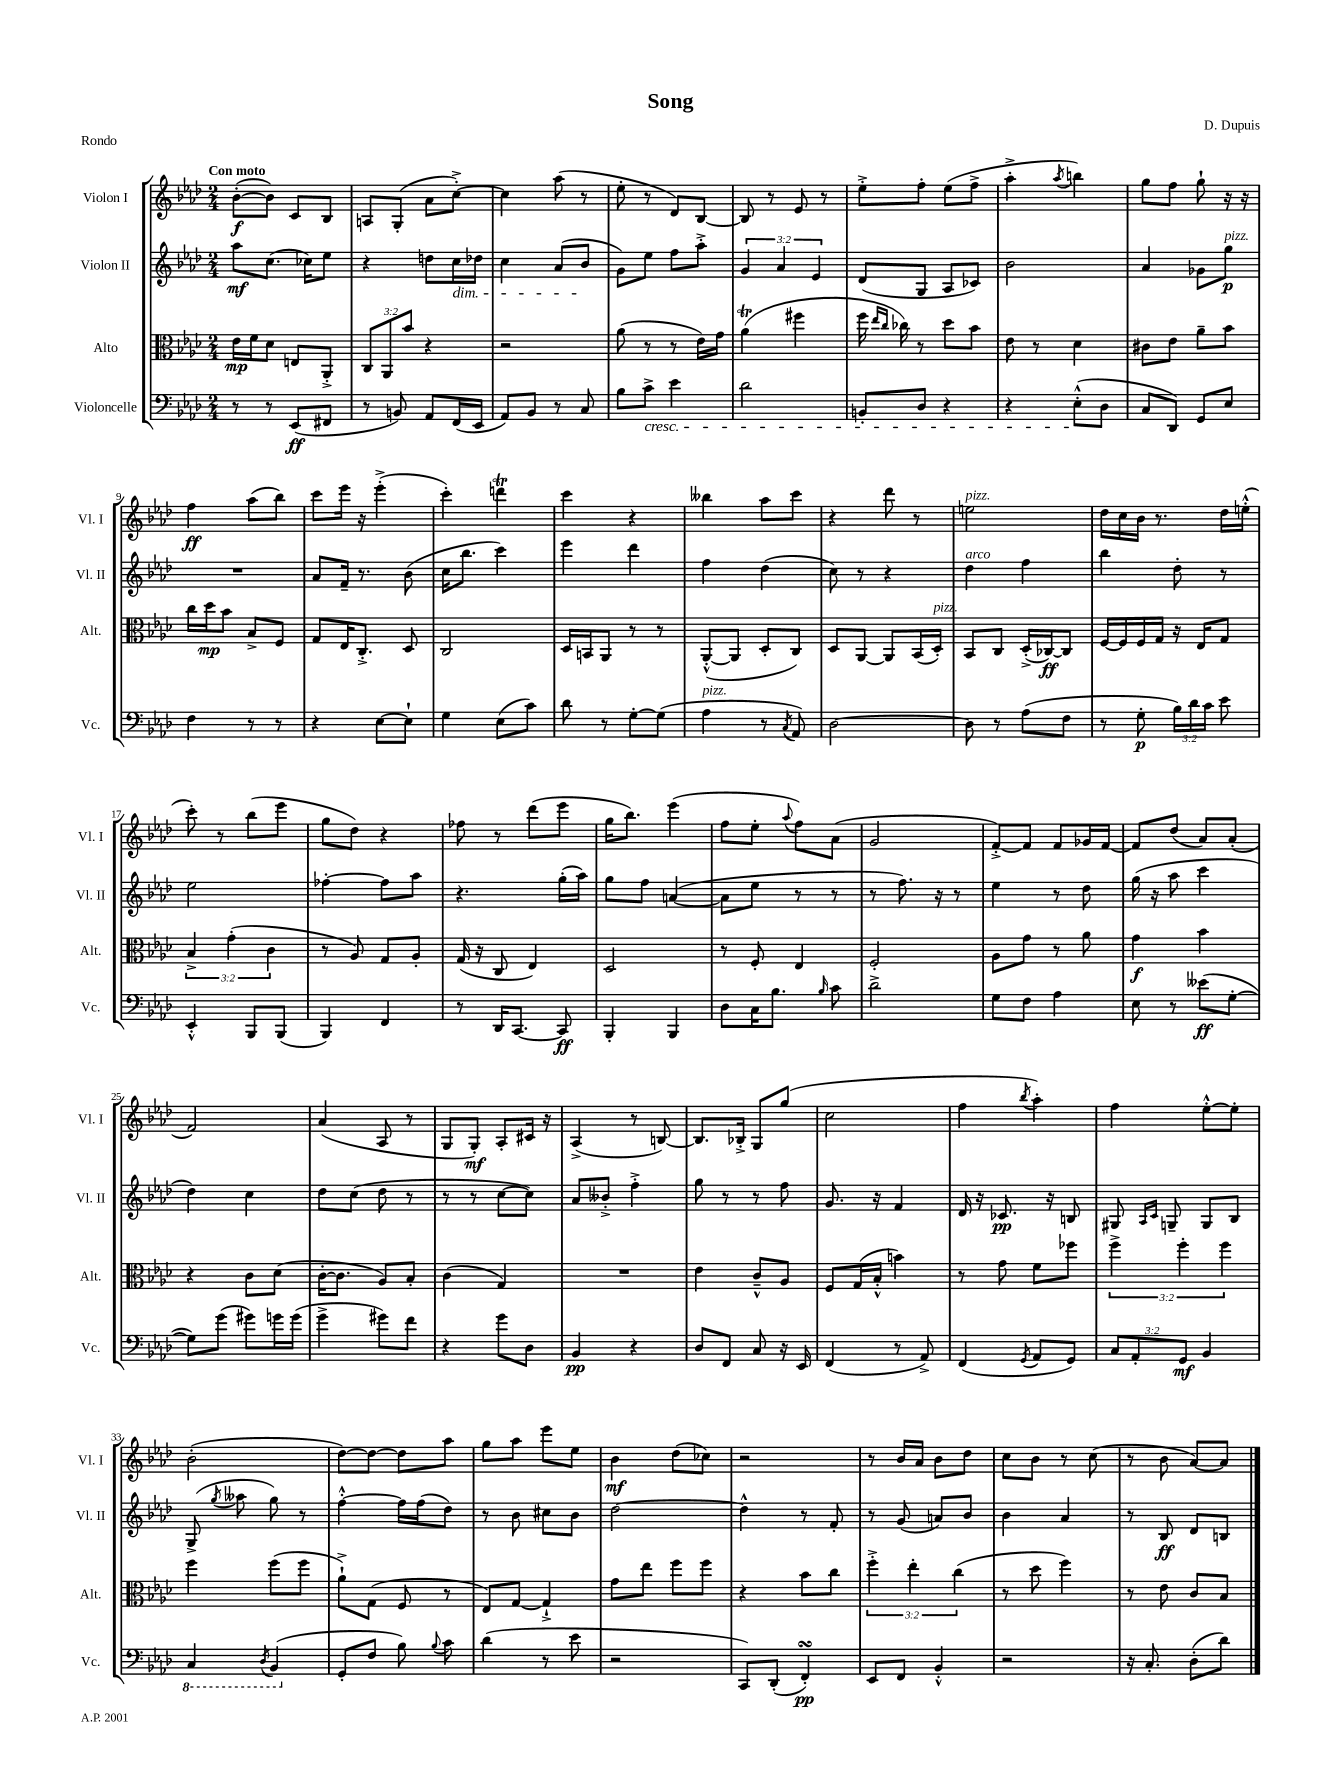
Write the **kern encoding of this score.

**kern	**dynam	**kern	**dynam	**kern	**dynam	**kern	**dynam
*part4	*part4	*part3	*part3	*part2	*part2	*part1	*part1
*staff4	*staff4	*staff3	*staff3	*staff2	*staff2	*staff1	*staff1
*I"Violoncelle	*	*I"Alto	*	*I"Violon II	*	*I"Violon I	*
*I'Vc.	*	*I'Alt.	*	*I'Vl. II	*	*I'Vl. I	*
*clefF4	*	*clefC3	*	*clefG2	*	*clefG2	*
*k[b-e-a-d-]	*	*k[b-e-a-d-]	*	*k[b-e-a-d-]	*	*k[b-e-a-d-]	*
*M2/4	*	*M2/4	*	*M2/4	*	*M2/4	*
=1	=1	=1	=1	=1	=1	=1	=1
!	!	!	!	!	!	!LO:TX:a:B:t=Con moto	!
8r	.	16e-\LL	mp	8aa-\L	mf	([8b-'\L	f
.	.	16f\J	.	.	.	.	.
8r	.	8d-\J	.	(8.cc\J	.	8b-\J])	.
(8EE-/L	ff	8En/L	.	.	.	8c/L	.
.	.	.	.	16cc-X\KL)	.	.	.
8FF#X/J	.	8AA-'^/J	.	8ee-\J	.	8B-/J	.
=2	=2	=2	=2	=2	=2	=2	=2
8r	.	12C/L	.	4r	.	8An/L	.
.	.	12AA-/	.	.	.	.	.
8BBn/)	.	.	.	.	.	(8G'/J	.
.	.	12b-/J	.	.	.	.	.
8AA-/L	.	4r	.	8ddn\L	.	8a-\L	.
!	!	!	!	!LO:TX:b:i:t=dim.	!	!	!
(16FF/L	.	.	.	16cc\L	.	[8cc'^\J)	.
16EE-/JJ	.	.	.	16dd-X\JJ	.	.	.
=3	=3	=3	=3	=3	=3	=3	=3
8AA-/L)	.	2r	.	4cc\	.	4cc\]	.
8BB-/J	.	.	.	.	.	.	.
8r	.	.	.	(8a-/L	.	(8aa-\	.
8C/	.	.	.	8b-/J	.	8r	.
=4	=4	=4	=4	=4	=4	=4	=4
8B-\L	.	(8a-\	.	8g\L)	.	8ee-'\	.
!LO:TX:b:i:t=cresc.	!	!	!	!	!	!	!
8c^\J	.	8r	.	8ee-\J	.	8r	.
4e-\	.	8r	.	8ff\L	.	8d-/L)	.
.	.	16e-\LL)	.	8aa-'^\J	.	[8B-/J	.
.	.	16g\JJ	.	.	.	.	.
=5	=5	=5	=5	=5	=5	=5	=5
2d-\	.	(4a-T\	.	6g/	.	8B-/]	.
.	.	.	.	.	.	8r	.
.	.	.	.	6a-/	.	.	.
.	.	4ff#X\	.	.	.	8e-/	.
.	.	.	.	6e-/	.	.	.
.	.	.	.	.	.	8r	.
=6	=6	=6	=6	=6	=6	=6	=6
8BBn'/L	.	16ff\	.	(8d-/L	.	8ee-'^\L	.
.	.	16qqee-/LL	.	.	.	.	.
.	.	16qqcc/JJ	.	.	.	.	.
.	.	16cc-X\)	.	.	.	.	.
8D-/J	.	8r	.	8G/J	.	8ff'\J	.
4r	.	8dd-\L	.	8A-/L	.	(8ee-\L	.
.	.	8b-\J	.	8c-X/J)	.	8ff^\J	.
=7	=7	=7	=7	=7	=7	=7	=7
4r	.	8e-\	.	2b-\	.	4aa-'^\	.
.	.	8r	.	.	.	.	.
.	.	.	.	.	.	8qaa-/	.
(8E-'^^\L	.	4d-\	.	.	.	4bbn\)	.
8D-\J	.	.	.	.	.	.	.
=8	=8	=8	=8	=8	=8	=8	=8
8C/L	.	8c#X\L	.	4a-/	.	8gg\L	.
8DD-/J)	.	8e-\J	.	.	.	8ff\J	.
8GG/L	.	8a-~\L	.	8g-X\L	.	8gg`\	.
!	!	!	!	!LO:TX:a:i:t=pizz.	!	!	!
8E-/J	.	8b-\J	.	8gg\J	p	16r	.
.	.	.	.	.	.	16r	.
!!LO:LB:g=z
=9	=9	=9	=9	=9	=9	=9	=9
4F\	.	16cc\LL	.	2r	.	4ff\	ff
.	.	16dd-\J	mp	.	.	.	.
.	.	8b-\J	.	.	.	.	.
8r	.	8B-^/L	.	.	.	(8aa-\L	.
8r	.	8F/J	.	.	.	8bb-\J)	.
=10	=10	=10	=10	=10	=10	=10	=10
4r	.	8G/L	.	8a-/L	.	8ccc\L	.
.	.	16E-/K	.	16f~/Jk	.	16eee-\Jk	.
.	.	8.C'^/J	.	8.r	.	16r	.
[8E-\L	.	.	.	.	.	(4eee-'^\	.
8E-`\J]	.	8D-/	.	(8b-\	.	.	.
=11	=11	=11	=11	=11	=11	=11	=11
4G\	.	2C/	.	16cc\KL	.	4ccc'\)	.
.	.	.	.	8.bb-\J	.	.	.
(8E-\L	.	.	.	4ccc\)	.	4dddnt\	.
8c\J)	.	.	.	.	.	.	.
=12	=12	=12	=12	=12	=12	=12	=12
8d-\	.	16D-/LL	.	4eee-\	.	4ccc\	.
.	.	16BBn/J	.	.	.	.	.
8r	.	8AA-/J	.	.	.	.	.
[8G'\L	.	8r	.	4ddd-\	.	4r	.
(8G\J]	.	8r	.	.	.	.	.
=13	=13	=13	=13	=13	=13	=13	=13
!LO:TX:a:i:t=pizz.	!	!	!	!	!	!	!
4A-\	.	([8AA-'^^/L	.	4ff\	.	4bb--X\	.
.	.	8AA-/J]	.	.	.	.	.
8r	.	8D-'/L	.	(4dd-\	.	8aa-\L	.
8qC/	.	.	.	.	.	.	.
8AA-/)	.	8C/J)	.	.	.	8ccc\J	.
=14	=14	=14	=14	=14	=14	=14	=14
[2D-\	.	8D-/L	.	8cc\)	.	4r	.
.	.	[8AA-/J	.	8r	.	.	.
.	.	8AA-/L]	.	4r	.	8ddd-\	.
.	.	(16BB-/L	.	.	.	8r	.
!	!	!LO:TX:a:i:t=pizz.	!	!	!	!	!
.	.	16D-'/JJ)	.	.	.	.	.
=15	=15	=15	=15	=15	=15	=15	=15
!	!	!	!	!	!	!LO:TX:a:i:t=pizz.	!
!	!	!	!	!LO:TX:a:i:t=arco	!	!	!
8D-\]	.	8BB-/L	.	4dd-\	.	2een\	.
8r	.	8C/J	.	.	.	.	.
(8A-\L	.	(16D-'^/LL	.	4ff\	.	.	.
.	.	[16C-X/J)	ff	.	.	.	.
8F\J	.	8C-/J]	.	.	.	.	.
=16	=16	=16	=16	=16	=16	=16	=16
8r	.	[16F/LL	.	4bb-\	.	16dd-\LL	.
.	.	16F/]	.	.	.	16cc\	.
8G'\	p	16F/	.	.	.	16b-\JJ	.
.	.	16G/JJ	.	.	.	8.r	.
24B-\LL)	.	16r	.	8dd-'\	.	.	.
24d-\	.	.	.	.	.	.	.
.	.	16E-/KL	.	.	.	.	.
24c\JJ	.	.	.	.	.	.	.
8e-\	.	8G/J	.	8r	.	16dd-\LL	.
.	.	.	.	.	.	(16een'^^\JJ	.
!!LO:LB:g=z
=17	=17	=17	=17	=17	=17	=17	=17
4EE-'^^/	.	6B-^/	.	2ee-\	.	8ccc'\)	.
.	.	.	.	.	.	8r	.
.	.	(6g'\	.	.	.	.	.
8BBB-/L	.	.	.	.	.	(8bb-\L	.
.	.	6c\	.	.	.	.	.
(8BBB-/J	.	.	.	.	.	8eee-\J	.
=18	=18	=18	=18	=18	=18	=18	=18
4BBB-/)	.	8r	.	[4ff-X'\	.	8gg\L	.
.	.	8A-/)	.	.	.	8dd-\J)	.
4FF/	.	8G/L	.	8ff-\L]	.	4r	.
.	.	8A-'/J	.	8aa-\J	.	.	.
=19	=19	=19	=19	=19	=19	=19	=19
8r	.	(16G/	.	4.r	.	8ff-X\	.
.	.	16r	.	.	.	.	.
16DD-/KL	.	8C/	.	.	.	8r	.
[8.CC/J	.	.	.	.	.	.	.
.	.	4E-/)	.	.	.	(8ddd-\L	.
8CC/]	ff	.	.	(16gg'\LL	.	8eee-\J	.
.	.	.	.	16aa-\JJ)	.	.	.
=20	=20	=20	=20	=20	=20	=20	=20
4BBB-'/	.	2D-/	.	8gg\L	.	16gg\KL	.
.	.	.	.	.	.	8.bb-\J)	.
.	.	.	.	8ff\J	.	.	.
4BBB-/	.	.	.	([4an/	.	(4eee-\	.
=21	=21	=21	=21	=21	=21	=21	=21
8D-\L	.	8r	.	8a\L]	.	8ff\L	.
16C\K	.	8F'/	.	8ee-\J	.	8ee-'\J	.
8.B-\J	.	.	.	.	.	.	.
.	.	.	.	.	.	8qqaa-/	.
.	.	4E-/	.	8r	.	8ff\L)	.
16qqB-/	.	.	.	.	.	.	.
8c\	.	.	.	8r	.	(8a-\J	.
=22	=22	=22	=22	=22	=22	=22	=22
2d-^\	.	2F'/	.	8r	.	2g/	.
.	.	.	.	8.ff\)	.	.	.
.	.	.	.	16r	.	.	.
.	.	.	.	8r	.	.	.
=23	=23	=23	=23	=23	=23	=23	=23
8G\L	.	8A-\L	.	4ee-\	.	[8f'^/L)	.
8F\J	.	8g\J	.	.	.	8f/J]	.
4A-\	.	8r	.	8r	.	8f/L	.
.	.	8a-\	.	8dd-\	.	16g-X/L	.
.	.	.	.	.	.	[16f/JJ	.
=24	=24	=24	=24	=24	=24	=24	=24
8E-\	.	4g\	f	(16gg\	.	8f/L]	.
.	.	.	.	16r	.	.	.
8r	.	.	.	8aa-\	.	(8dd-/J	.
(8e--X\L	ff	4b-\	.	4ccc\	.	8a-/L)	.
[8G'\J	.	.	.	.	.	(8a-'/J	.
!!LO:LB:g=z
=25	=25	=25	=25	=25	=25	=25	=25
8G\L])	.	4r	.	4dd-\)	.	2f/)	.
(8g\J	.	.	.	.	.	.	.
8g#X\L)	.	8c\L	.	4cc\	.	.	.
16gn\L	.	(8d-\J	.	.	.	.	.
(16g\JJ	.	.	.	.	.	.	.
=26	=26	=26	=26	=26	=26	=26	=26
4g^\	.	[16c'\KL	.	8dd-\L	.	(4a-/	.
.	.	8.c\J]	.	.	.	.	.
.	.	.	.	(8cc\J	.	.	.
8g#X\L)	.	8A-/L)	.	8dd-\	.	8A-/	.
8f\J	.	8B-'/J	.	8r	.	8r	.
=27	=27	=27	=27	=27	=27	=27	=27
4r	.	(4c\	.	8r	.	8G/L	.
.	.	.	.	8r	.	8G'/J)	mf
8g\L	.	4G/)	.	[8cc\L	.	8A-'/L	.
8D-\J	.	.	.	8cc\J])	.	16c#X/Jk	.
.	.	.	.	.	.	16r	.
=28	=28	=28	=28	=28	=28	=28	=28
4BB-/	pp	2r	.	8a-/L	.	(4A-^/	.
.	.	.	.	8b--X'^/J	.	.	.
4r	.	.	.	4ff'^\	.	8r	.
.	.	.	.	.	.	[8Bn/)	.
=29	=29	=29	=29	=29	=29	=29	=29
8D-/L	.	4e-\	.	8gg\	.	8.B/L]	.
8FF/J	.	.	.	8r	.	.	.
.	.	.	.	.	.	16B-X'^/Jk	.
8C/	.	8c~^^/L	.	8r	.	8G/L	.
16r	.	8A-/J	.	8ff\	.	(8gg/J	.
16EE-/	.	.	.	.	.	.	.
=30	=30	=30	=30	=30	=30	=30	=30
(4FF/	.	8F/L	.	8.g/	.	2cc\	.
.	.	(16G/L	.	.	.	.	.
.	.	16B-'^^/JJ	.	16r	.	.	.
8r	.	4bn\)	.	4f/	.	.	.
8AA-^/)	.	.	.	.	.	.	.
=31	=31	=31	=31	=31	=31	=31	=31
(4FF/	.	8r	.	16d-/	.	4ff\	.
.	.	.	.	16r	.	.	.
.	.	8g\	.	8.c-X/	pp	.	.
8qGG/	.	.	.	.	.	8qbb-/	.
8AA-/L	.	8f\L	.	.	.	4aa-'\)	.
.	.	.	.	16r	.	.	.
8GG/J)	.	8ff-X\J	.	8Bn/	.	.	.
=32	=32	=32	=32	=32	=32	=32	=32
12C/L	.	6ff^\	.	8G#X/	.	4ff\	.
12AA-'/	.	.	.	.	.	.	.
.	.	.	.	16qqA-/LL	.	.	.
.	.	.	.	16qqc/JJ	.	.	.
.	.	.	.	8Gn~/	.	.	.
12GG/J	mf	6ff'\	.	.	.	.	.
4BB-/	.	.	.	8G/L	.	[8ee-'^^\L	.
.	.	6ff\	.	.	.	.	.
.	.	.	.	8B-/J	.	8ee-'\J]	.
!!LO:LB:g=z
=33	=33	=33	=33	=33	=33	=33	=33
*8ba	*	*	*	*	*	*	*
4CC/	.	4ff\	.	(8G^/	.	(2b-'\	.
.	.	.	.	8qgg/	.	.	.
.	.	.	.	8aa--X\	.	.	.
8qDD-/	.	.	.	.	.	.	.
(4BBB-/	.	(8ff\L	.	8gg\)	.	.	.
.	.	8ff\J	.	8r	.	.	.
=34	=34	=34	=34	=34	=34	=34	=34
*X8ba	*	*	*	*	*	*	*
8GG'/L	.	8a-`^\L)	.	[4ff'^^\	.	[8dd-\L)	.
8F/J	.	(8G\J	.	.	.	8dd-\J_	.
8B-\)	.	8F/	.	16ff\LL]	.	8dd-\L]	.
.	.	.	.	(16ff\J	.	.	.
8qqB-/	.	.	.	.	.	.	.
8c\	.	8r	.	8dd-\J)	.	8aa-\J	.
=35	=35	=35	=35	=35	=35	=35	=35
(4d-\	.	8E-/L)	.	8r	.	8gg\L	.
.	.	[8G/J	.	8b-\	.	8aa-\J	.
8r	.	4G`^/]	.	8cc#X\L	.	8eee-\L	.
8e-\	.	.	.	8b-\J	.	8ee-\J	.
=36	=36	=36	=36	=36	=36	=36	=36
2r	.	8g\L	.	[2dd-\	.	4b-\	mf
.	.	8ee-\J	.	.	.	.	.
.	.	8ff\L	.	.	.	(8dd-\L	.
.	.	8ff\J	.	.	.	8cc-X\J)	.
=37	=37	=37	=37	=37	=37	=37	=37
8CC/L)	.	4r	.	4dd-^^\]	.	2r	.
(8DD-'/J	.	.	.	.	.	.	.
4FFsSSS'/)	pp	8b-\L	.	8r	.	.	.
.	.	8cc\J	.	8f'/	.	.	.
=38	=38	=38	=38	=38	=38	=38	=38
8EE-/L	.	6ff'^\	.	8r	.	8r	.
8FF/J	.	.	.	(8g/	.	16b-/LL	.
.	.	6ee-'\	.	.	.	.	.
.	.	.	.	.	.	16a-/JJ	.
4BB-'^^/	.	.	.	8an/L)	.	8b-\L	.
.	.	(6cc\	.	.	.	.	.
.	.	.	.	8b-/J	.	8dd-\J	.
=39	=39	=39	=39	=39	=39	=39	=39
2r	.	8r	.	4b-\	.	8cc\L	.
.	.	8dd-\	.	.	.	8b-\J	.
.	.	4ff\)	.	4a-/	.	8r	.
.	.	.	.	.	.	(8cc\	.
=40	=40	=40	=40	=40	=40	=40	=40
16r	.	8r	.	8r	.	8r	.
8.C'/	.	.	.	.	.	.	.
.	.	8e-\	.	8B-/	ff	8b-\	.
(8D-'\L	.	8c/L	.	8d-/L	.	[8a-/L)	.
8d-\J)	.	8B-/J	.	8Bn/J	.	8a-/J]	.
==	==	==	==	==	==	==	==
*-	*-	*-	*-	*-	*-	*-	*-
